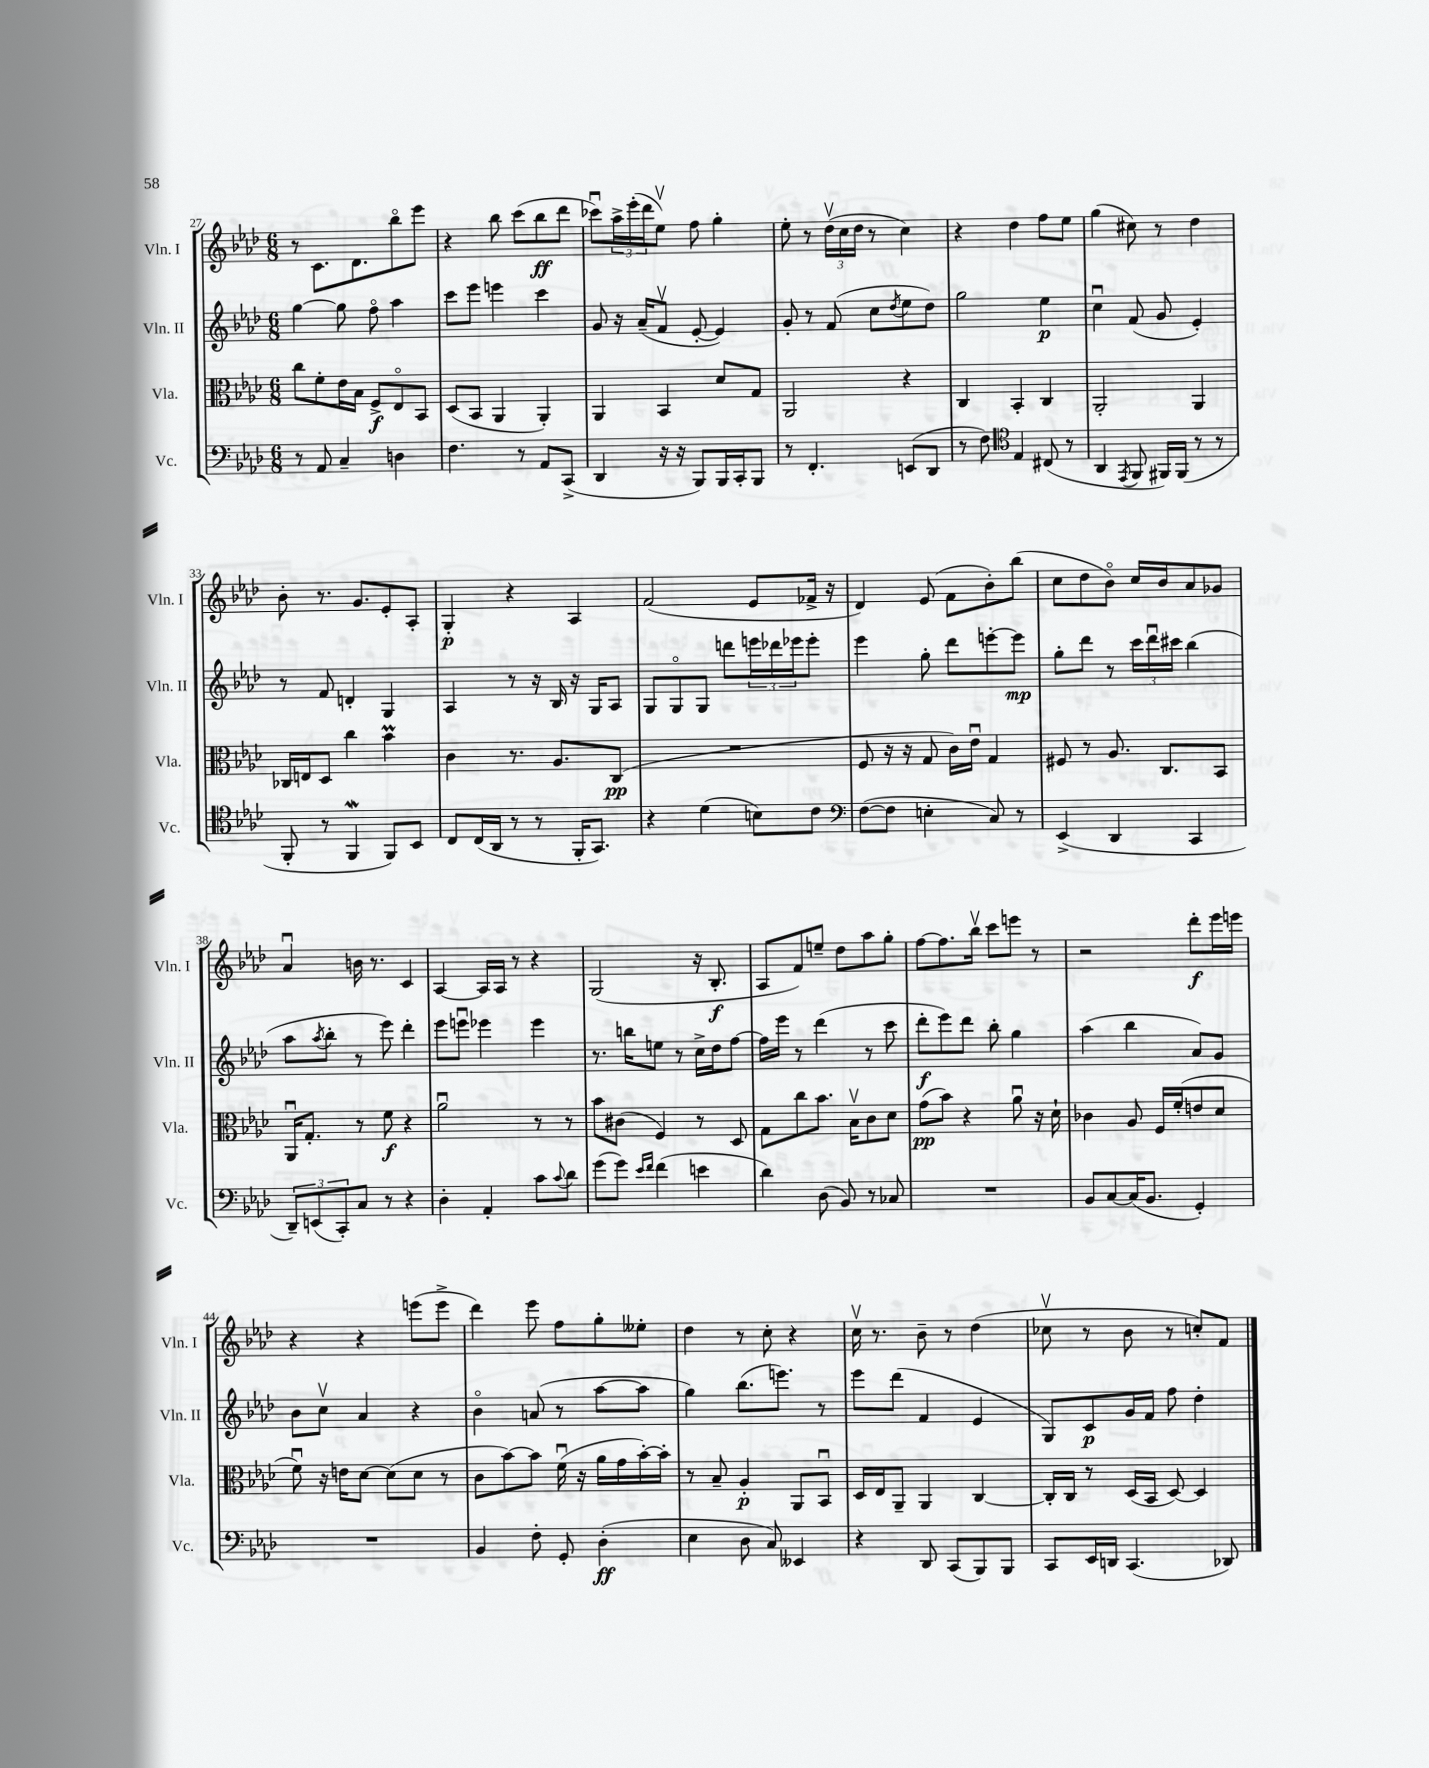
<<
\new StaffGroup <<
\new Staff = "s0" \with { instrumentName = "Vln. I" shortInstrumentName = "Vln. I" } {
    \clef treble \key aes \major \numericTimeSignature \time 6/8
    r8 c'8. des'8. bes''8\flageolet ees'''8 |
    r4 bes''8 c'''8( bes''8\ff des'''8 |
    ces'''8\downbow) \tuplet 3/2 { aes''16-> ees'''16-.( des'''16 } ees''8\upbow) f''8 g''4-. |
    ees''8-. r8 \tuplet 3/2 { des''16\upbow( c''16 des''16 } r8 c''4) |
    r4 des''4 f''8 ees''8 |
    g''4( cis''8) r8 des''4 |
    bes'8-. r8. g'8. ees'8-. aes8-. |
    g4-.\p r4 aes4 |
    f'2( ees'8 fes'16-> r16 |
    des'4) ees'8( f'8 bes'8-.) bes''8( |
    c''8 des''8 bes'8\flageolet) c''16 bes'16 aes'8 ges'8 |
    aes'4\downbow b'16 r8. c'4 |
    aes4~ aes16 aes16 r8 r4 |
    g2( r16 bes8.-.\f |
    aes8 f'8) e''8-- des''8 aes''8 g''8-. |
    f''8~ f''8. bes''16\upbow c'''8 e'''8 r8 |
    r2 des'''8-.\f ees'''16 e'''16 |
    r4 r4 e'''8( e'''8-> |
    des'''4) ees'''8 f''8 g''8-. eeses''8-. |
    des''4 r8 c''8-. r4 |
    c''16\upbow r8. bes'8-- r8 des''4( |
    ces''8\upbow r8 bes'8 r8 c''8-.) f'8 \bar "|." |
}
\new Staff = "s1" \with { instrumentName = "Vln. II" shortInstrumentName = "Vln. II" } {
    \clef treble \key aes \major \numericTimeSignature \time 6/8
    g''4~ g''8 f''8\flageolet aes''4 |
    c'''8 ees'''8 e'''4 c'''4 |
    g'8 r16 aes'16--( f'8\upbow ees'8~-. ees'4) |
    g'8-. r8 f'8( c''8 \acciaccatura { des''8 } ees''8 des''8) |
    g''2 ees''4\p |
    c''4\downbow f'8( g'8 ees'4-.) |
    r8 f'8 d'4-. g4 |
    aes4 r8 r16 bes16 r16 g16 aes8 |
    g8 g8\flageolet g8 d'''8 \tuplet 3/2 { e'''16 des'''16 ees'''16 } ees'''8-. |
    ees'''4 g''8-. des'''8 e'''8~-. e'''8\mp |
    g''8-. des'''8 r8 \tuplet 3/2 { c'''16 des'''16\downbow cis'''16 } bes''4( |
    aes''8 \acciaccatura { aes''8 } bes''8-. r8 ees'''8) des'''4-. |
    ees'''8 e'''8\downbow ees'''4 ees'''4 |
    r8. b''16 e''8 r8 c''16-> des''16 f''8~ |
    f''16 ees'''16 r8 des'''4( r8 c'''8 |
    des'''8-.\f ees'''8) des'''8 bes''8-. g''4 |
    aes''4( bes''4 aes'8) g'8 |
    bes'8 c''8\upbow aes'4 r4 |
    bes'4\flageolet a'8( r8 aes''8~ aes''8 |
    g''4) bes''8.( e'''8.) r8 |
    ees'''8 des'''8( f'4 ees'4 |
    g8) c'8\p g'16 f'16 f''8 des''4-. \bar "|." |
}
\new Staff = "s2" \with { instrumentName = "Vla." shortInstrumentName = "Vla." } {
    \clef alto \key aes \major \numericTimeSignature \time 6/8
    c''8 f'8-. ees'16 bes16 f8->\f ees8\flageolet bes,8 |
    des8( bes,8 aes,4 aes,4-.) |
    aes,4 bes,4 des'8 g8 |
    aes,2 r4 |
    c4 bes,4-. c4 |
    aes,2-. aes,4 |
    ces16 e16 des8 c''4 bes'4\prall |
    c'4 r8. aes8. c8\pp( |
    R2. |
    f8 r16 r16 g8 c'16) ees'16\downbow g4 |
    fis8 r8 aes8. c8. bes,8 |
    aes,16\downbow g8.-. r8 f'8\f r4 |
    aes'2\downbow r8 r8 |
    bes'8 cis'8( f4) r8 des8 |
    g8 c''8 bes'8. bes16\upbow c'8 des'8 |
    g'8\pp( bes'8) r4 aes'8\downbow r16 des'16-! |
    ces'4 aes8 f16 f'16-.( e'8 des'8 |
    f'8\downbow) r16 e'16 des'8~ des'8( des'8 r8 |
    c'8 bes'8~) bes'8 f'16\downbow( r16 aes'16 g'16 bes'16~-.) bes'16-. |
    r8 bes8-- aes4-.\p aes,8 bes,8\downbow |
    des16 ees16 aes,8-- aes,4 c4~ |
    c16-. c16 r8 des16( bes,16 des8~) des4 \bar "|." |
}
\new Staff = "s3" \with { instrumentName = "Vc." shortInstrumentName = "Vc." } {
    \clef bass \key aes \major \numericTimeSignature \time 6/8
    r8 aes,8 c4-- d4 |
    f4. r8 aes,8 c,8->( |
    des,4 r16 r16 bes,,8) bes,,16 c,16-. bes,,8 |
    r8 f,4.-. e,8( des,8 |
    r8 f8) \clef tenor ees4 cis8( r8 |
    aes,4 \acciaccatura { ees,8 } f,8 fis,16) fis,16( r8 r8 |
    f,8-. r8 f,4\mordent f,8) bes,8 |
    c8 c16( aes,16 r8 r8 f,16-. g,8.) |
    r4 des'4( b8) c'8 |
    \clef bass f8~( f8 e4-. c8) r8 |
    ees,4->( des,4 c,4 |
    \tuplet 3/2 { des,8--) e,8( c,8-.) } c8 r8 r4 |
    des4-. aes,4-. c'8 \appoggiatura { c'8 } des'8 |
    g'8( g'8) \grace { ees'16 f'16 } f'4( e'4 |
    des'4) des8( bes,8) r8 ces8 |
    R2. |
    bes,8 c8~ c16( bes,8. g,4-.) |
    R2. |
    bes,4 f8-. g,8-. des4-.\ff( |
    ees4 des8 c8) eeses,4 |
    r4 des,8 c,8( bes,,8) bes,,8 |
    c,8 ees,16 d,16 c,4.( des,8) \bar "|." |
}
>>
>>
\layout { \context { \Score currentBarNumber = #27 } }
